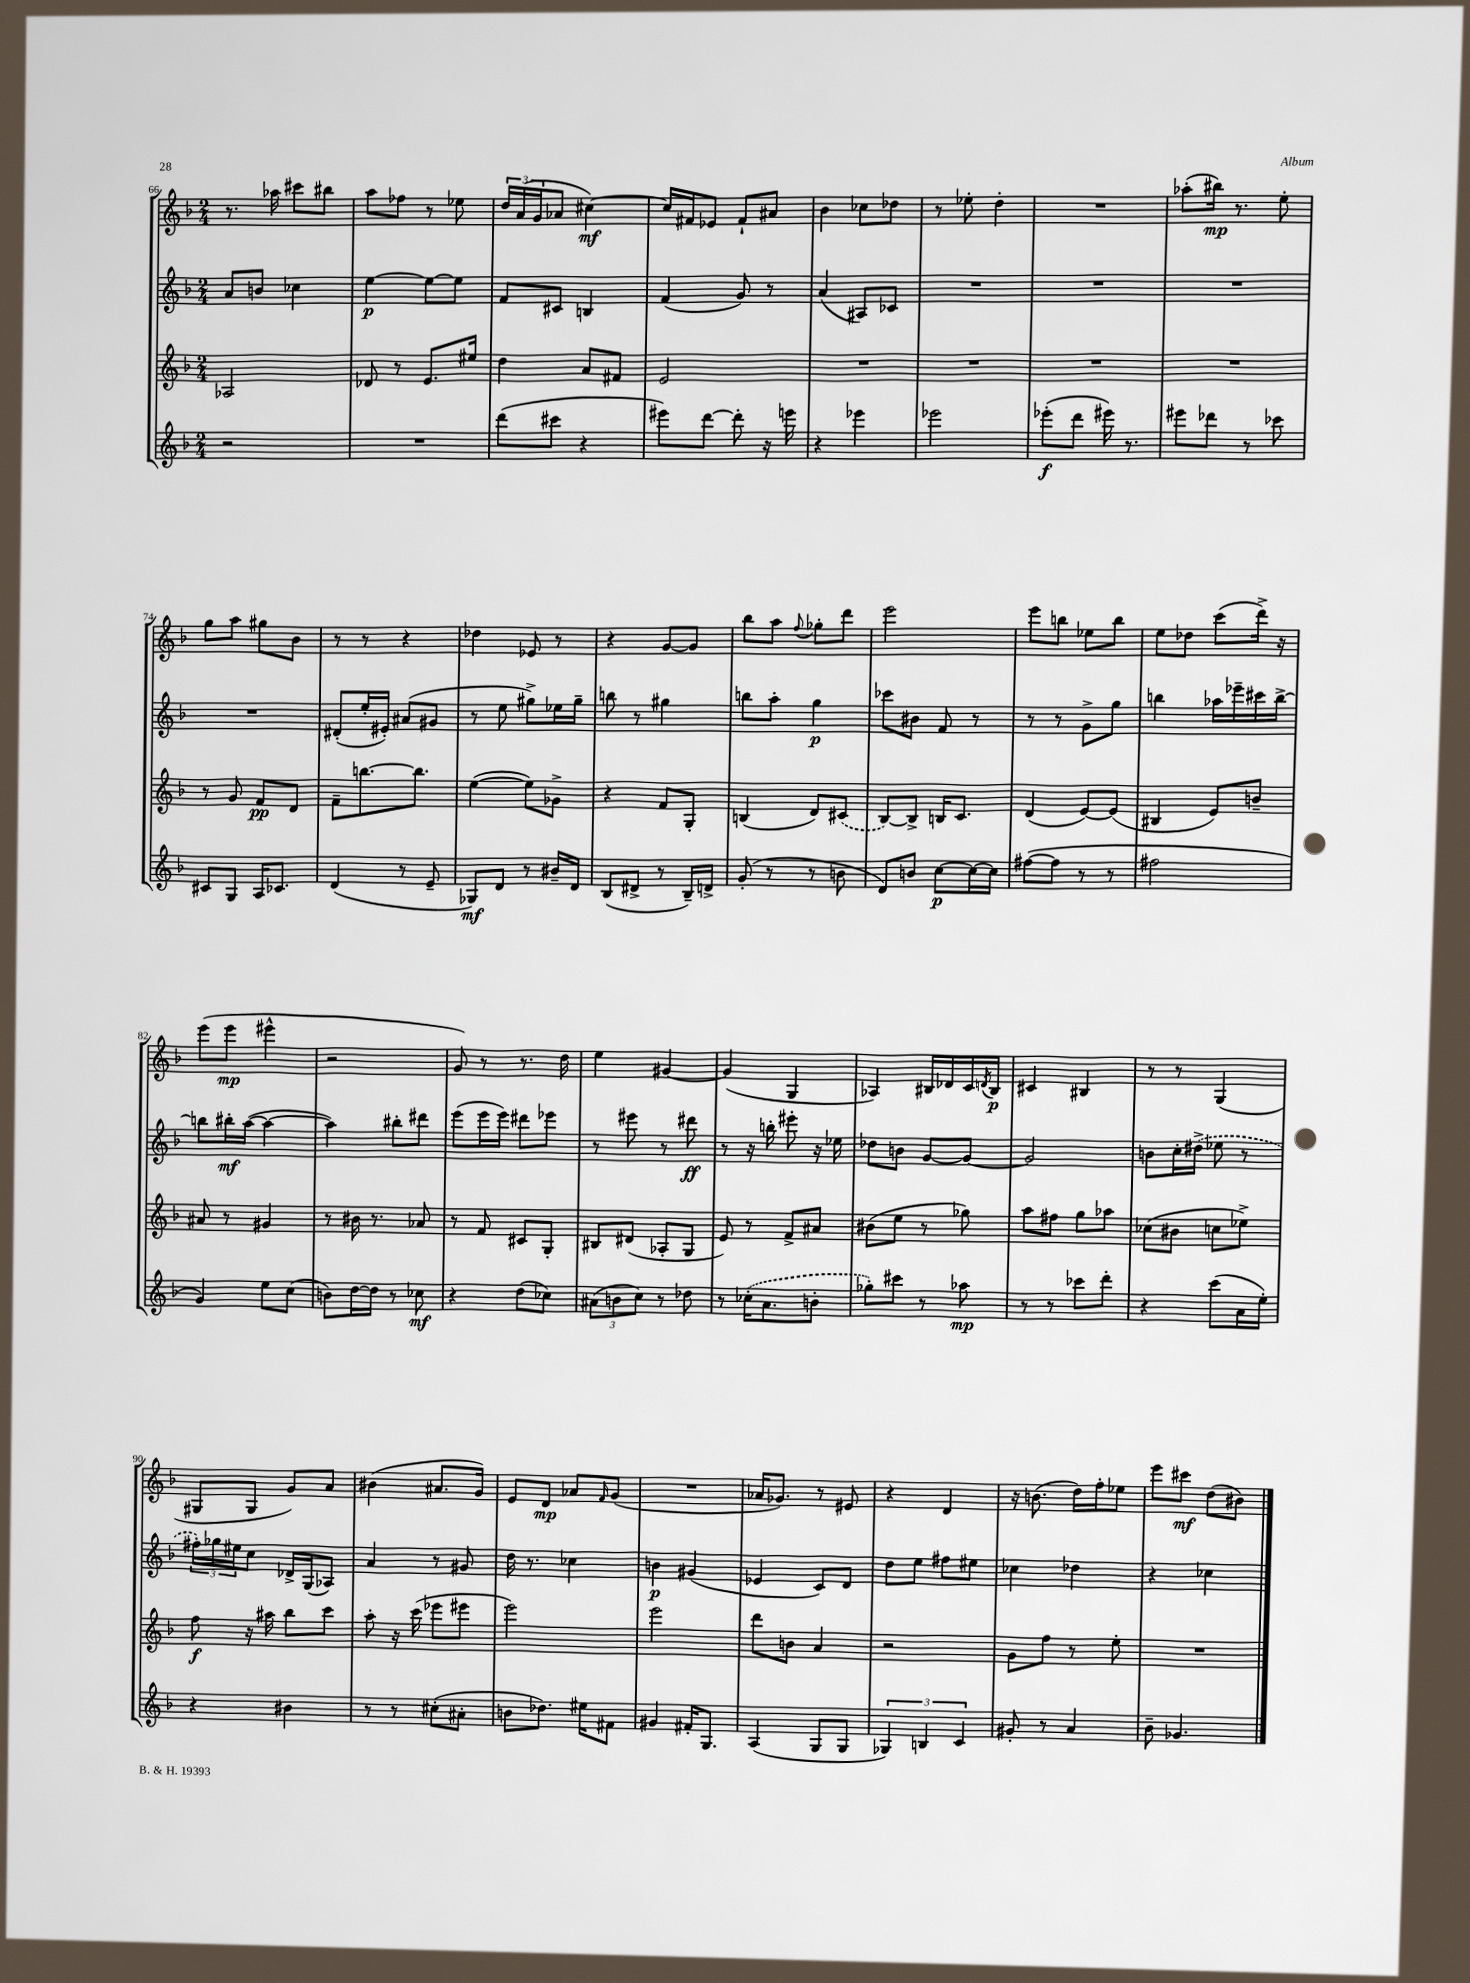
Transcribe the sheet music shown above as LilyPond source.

<<
\new StaffGroup <<
\new Staff = "s0" {
    \clef treble \key f \major \numericTimeSignature \time 2/4
    r8. aes''16 cis'''8 bis''8 |
    a''8 fes''8 r8 ees''8 |
    \tuplet 3/2 { d''16 a'16( g'16 } aes'8 cis''4~\mf) |
    cis''16 fis'16 ees'8 fis'8-! ais'8 |
    bes'4 ces''8 des''8 |
    r8 ees''8-. d''4-. |
    R2 |
    aes''8-.( bis''16\mp) r8. e''8-. |
    g''8 a''8 gis''8 bes'8 |
    r8 r8 r4 |
    des''4 ees'8 r8 |
    r4 g'8~ g'8 |
    bes''8 a''8 \appoggiatura { f''8 } ges''8-. d'''8 |
    e'''2 |
    e'''8 b''8 ees''8 b''8 |
    e''8 des''8 c'''8( d'''16->) r16 |
    e'''8( e'''8\mp eis'''4-^ |
    r2 |
    g'8) r8 r8. d''16 |
    e''4 gis'4~ |
    gis'4( g4 |
    aes4) bis16 des'16 c'16 \acciaccatura { d'8 } bis16\p |
    cis'4 bis4 |
    r8 r8 g4( |
    gis8 gis8 g'8) a'8 |
    bis'4( ais'8. g'16) |
    e'8 d'8\mp aes'8 \grace { f'16 } g'8( |
    R2 |
    aes'16 ges'8.) r8 eis'8 |
    r4 d'4 |
    r16 b'8.( d''16) f''16-. ees''8 |
    e'''8 cis'''8\mf d''8( bis'8) \bar "|." |
}
\new Staff = "s1" {
    \clef treble \key f \major \numericTimeSignature \time 2/4
    a'8 b'8 ces''4 |
    e''4~\p e''8~ e''8 |
    f'8 cis'8 b4 |
    f'4( g'8) r8 |
    a'4( ais8) ces'8 |
    R2 |
    R2 |
    R2 |
    R2 |
    dis'8-.( e''16-. eis'16-.) ais'8( gis'8 |
    r8 e''8 gis''8->) ees''16 gis''16-- |
    b''8 r8 gis''4 |
    b''8 a''8-. g''4\p |
    ces'''8 bis'8 f'8 r8 |
    r8 r8 g'8-> g''8 |
    b''4 aes''16 ees'''16-- cis'''16 b''16~-> |
    b''8 bis''16-.\mf a''16~( a''4~ |
    a''4) bis''8-. dis'''8 |
    e'''8( e'''16 e'''16) dis'''8 ees'''8 |
    r8 eis'''8 r8 dis'''8\ff |
    r8 r16 b''16-. eis'''8-. r16 ees''16 |
    des''8 b'8 g'8~ g'8~ |
    g'2 |
    b'8 c''16-. \once \slurDashed dis''16->( ees''8 r8 |
    \tuplet 3/2 { fis''16-.) ges''16 eis''16 } c''8 des'16-> g16( aes8) |
    a'4 r8 gis'8 |
    d''16 r8. ces''4 |
    b'4\p gis'4( |
    ees'4 c'8) d'8 |
    d''8 e''8 fis''8 eis''8 |
    ces''4 des''4 |
    r4 ces''4 \bar "|." |
}
\new Staff = "s2" {
    \clef treble \key f \major \numericTimeSignature \time 2/4
    aes2 |
    des'8 r8 e'8. eis''16 |
    d''4 a'8 fis'8 |
    e'2 |
    R2 |
    R2 |
    R2 |
    R2 |
    r8 g'8 f'8\pp d'8 |
    f'8-- b''8.~ b''8. |
    e''4~( e''8) ges'8-> |
    r4 f'8 g8-. |
    b4( d'8) \once \slurDashed cis'8( |
    bes8~) bes8-> b16 c'8. |
    d'4( e'8~) e'8( |
    bis4 e'8) b'8-- |
    ais'8 r8 gis'4 |
    r8 bis'16 r8. aes'8 |
    r8 f'8 cis'8 g8-. |
    bis8 dis'8( aes8-. g8 |
    e'8) r8 f'8-> ais'8 |
    bis'8( e''8 r8 ges''8) |
    a''8 fis''8 g''8 aes''8 |
    ces''8( bis'8 c''8 ees''8->) |
    f''8\f r16 ais''16 bes''8 c'''8 |
    a''8-. r16 c'''16( ees'''8 eis'''8 |
    e'''2) |
    e'''2 |
    d'''8 b'8 a'4 |
    r2 |
    g'8 f''8 r8 e''8-. |
    R2 \bar "|." |
}
\new Staff = "s3" {
    \clef treble \key f \major \numericTimeSignature \time 2/4
    r2 |
    R2 |
    d'''8( cis'''8 r4 |
    eis'''8) d'''8~ d'''8-. r16 e'''16 |
    r4 ees'''4 |
    ees'''2 |
    ees'''8-.\f( d'''8 eis'''16) r8. |
    eis'''8 des'''8 r8 ces'''8 |
    cis'8 g8 a16 ces'8. |
    d'4( r8 e'8-- |
    ges8\mf) d'8 r8 bis'16-- d'16 |
    bes8( dis'8-> r8 bes16--) d'16-> |
    g'8-.( r8 r8 b'8 |
    d'8) b'8 c''8~\p c''16~ c''16 |
    fis''8~( fis''8 r8 r8 |
    fis''2 |
    g'4) e''8 c''8( |
    b'8) d''16~ d''16 r8 ces''8\mf |
    r4 d''8( ces''8) |
    \tuplet 3/2 { ais'8( b'8 c''8) } r8 des''8 |
    r8 \once \slurDashed ces''16-.( a'8. b'8-. |
    ges''8-.) cis'''8 r8 aes''8\mp |
    r8 r8 ces'''8 d'''8-. |
    r4 c'''8( a'16 e''16-.) |
    r4 bis'4 |
    r8 r8 cis''8-.( ais'8-. |
    b'8 des''8.) eis''16 fis'8 |
    gis'4 fis'16-. g8. |
    a4( g8 g8 |
    \tuplet 3/2 { ges4) b4 c'4 } |
    gis'8-. r8 a'4 |
    bes'8-- ges'4. \bar "|." |
}
>>
>>
\layout { \context { \Score currentBarNumber = #66 } }
